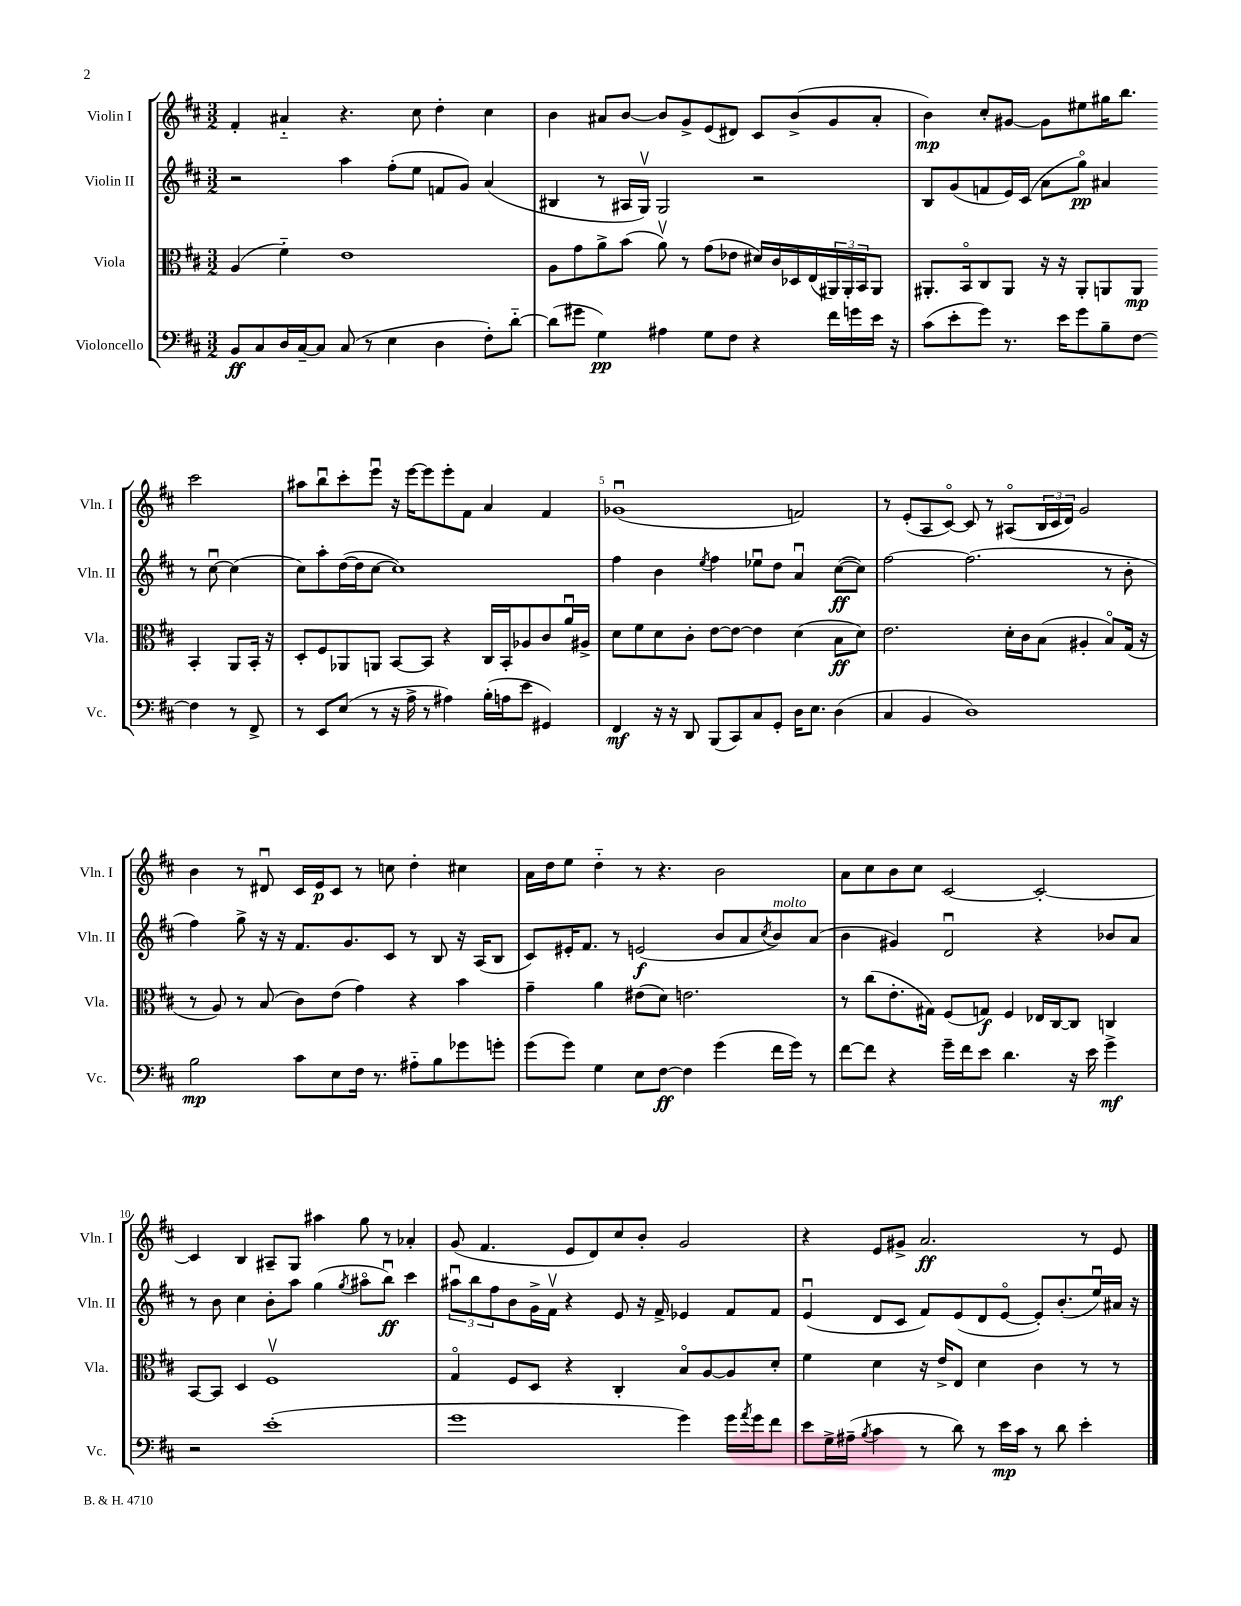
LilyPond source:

<<
\new StaffGroup <<
\new Staff = "s0" \with { instrumentName = "Violin I" shortInstrumentName = "Vln. I" } {
    \clef treble \key d \major \numericTimeSignature \time 3/2
    fis'4-. ais'4-_ r4. cis''8 d''4-. cis''4 |
    b'4 ais'8 b'8~ b'8 g'8-> e'8( dis'8) cis'8 b'8->( g'8 ais'8-. |
    b'4\mp) cis''8-. gis'8~ gis'8 eis''8 gis''16 b''8. cis'''2 |
    ais''8 b''8\downbow cis'''8-. e'''8\downbow r16 e'''16~ e'''8 e'''8-. fis'8 a'4 fis'4 |
    ges'1\downbow( f'2) |
    r8 e'8-.( a8 cis'8~\flageolet) cis'8 r8 ais8\flageolet( \tuplet 3/2 { b16 cis'16 d'16) } g'2 |
    b'4 r8 dis'8\downbow cis'16 e'16\p cis'8 r8 c''8 d''4-. cis''4 |
    a'16 d''16 e''8 d''4-_ r8 r4. b'2 |
    a'8 cis''8 b'8 cis''8 cis'2~ cis'2~-. |
    cis'4 b4 ais8-- g8 ais''4 g''8 r8 aes'4-. |
    g'8( fis'4. e'8 d'8) cis''8 b'8-. g'2 |
    r4 e'8 gis'8-> a'2.\ff r8 e'8 \bar "|." |
}
\new Staff = "s1" \with { instrumentName = "Violin II" shortInstrumentName = "Vln. II" } {
    \clef treble \key d \major \numericTimeSignature \time 3/2
    r2 a''4 fis''8-.( e''8 f'8 g'8) a'4( |
    bis4 r8 ais16 g16\upbow) g2 r2 |
    b8 g'8( f'8 e'16) cis'16( a'8 g''8\flageolet\pp) ais'4 r8 cis''8~\downbow cis''4( |
    cis''8) a''8-. d''16~( d''16 cis''8~ cis''1) |
    fis''4 b'4 \acciaccatura { e''8 } fis''4 ees''8\downbow d''8 a'4\downbow cis''8~\ff( cis''8) |
    fis''2~ fis''2.( r8 b'8-. |
    fis''4) g''8-> r16 r16 fis'8. g'8. cis'8 r8 b8 r16 a16( b8 |
    cis'8) eis'16-. fis'8. r8 e'2\f( b'8 a'8 \acciaccatura { cis''8 } b'8^\markup { \italic "molto" }) a'8( |
    b'4 gis'4) d'2\downbow r4 bes'8 a'8 |
    r8 b'8 cis''4 b'8-. a''8 g''4( \acciaccatura { g''8 } ais''8\flageolet b''8\downbow\ff) cis'''4 |
    \tuplet 3/2 { ais''8\downbow b''8 fis''8 } b'8 g'16-> fis'16\upbow r4 e'8 r16 fis'16-> ees'4 fis'8 fis'8 |
    e'4\downbow( d'8 cis'8 fis'8) e'8( d'8 e'8~\flageolet e'8-.) b'8.-.( e''16\downbow) ais'16 r16 \bar "|." |
}
\new Staff = "s2" \with { instrumentName = "Viola" shortInstrumentName = "Vla." } {
    \clef alto \key d \major \numericTimeSignature \time 3/2
    a4( fis'4-_) e'1 |
    a8 g'8 a'8-> b'8( a'8\upbow) r8 g'8( ees'8 dis'16) cis'16 des16 e16( \tuplet 3/2 { ais,16) ais,16-. b,16 } ais,8 |
    ais,8.-. b,16\flageolet cis8 ais,8 r16 r16 ais,8-. a,8 a,8\mp b,4-. a,8 b,16-. r16 |
    d8-. fis8 aes,8 a,8 b,8~ b,8 r4 cis16 b,16-. aes8 cis'8 a'16\downbow ais16-> |
    d'8 fis'8 d'8 cis'8-. e'8~ e'8~ e'4 d'4( b8\ff d'8) |
    e'2. d'16-. cis'16 b8( ais4-. b8\flageolet) g16( r16 |
    r8 a8) r8 b8( cis'8) e'8( g'4) r4 b'4 |
    g'4-- a'4 eis'8( d'8) e'2. |
    r8 cis''8( e'8.-. gis16) fis8( g8\f) fis4 ees16 cis16~ cis8 c4 |
    b,8~ b,8 d4 fis1\upbow |
    g4\flageolet fis8 d8 r4 cis4-. b8\flageolet a8~ a8 d'8-. |
    fis'4 d'4 r16 e'16-> e8 d'4 cis'4 r8 r8 \bar "|." |
}
\new Staff = "s3" \with { instrumentName = "Violoncello" shortInstrumentName = "Vc." } {
    \clef bass \key d \major \numericTimeSignature \time 3/2
    b,8\ff cis8 d16 cis16~-- cis8 cis8( r8 e4 d4 fis8-.) d'8~-_ |
    d'8( gis'8 g4\pp) ais4 g8 fis8 r4 fis'16 g'16 e'16 r16 |
    cis'8( e'8-. g'8) r8. e'16 g'8 b8-- fis8~ fis4 r8 fis,8-> |
    r8 e,8 e8( r8 r16 a16-> r8 ais4) b16-.( a16 e'8 gis,4) |
    fis,4\mf r16 r16 d,8 b,,8( cis,8) cis8 g,8-. d16 e8. d4( |
    cis4 b,4 d1) |
    b2\mp cis'8 e8 fis16 r8. ais8-_ b8 ges'8 g'8-. |
    g'8( g'8) g4 e8 fis8~\ff fis4 g'4( fis'16 g'16) r8 |
    fis'8~ fis'8 r4 g'16-- fis'16 e'8 d'4. r16 e'16 g'4->\mf |
    r2 e'1-.( |
    g'1 g'4) g'16 \acciaccatura { a'8 } g'16 fis'8 |
    e'8 g16-> ais16--( \acciaccatura { b8 } cis'4 r8 d'8) r8 e'16\mp cis'16 r8 d'8 e'4-. \bar "|." |
}
>>
>>
\layout { \context { \Score \override BarNumber.break-visibility = ##(#f #t #t) barNumberVisibility = #(every-nth-bar-number-visible 5) } }
